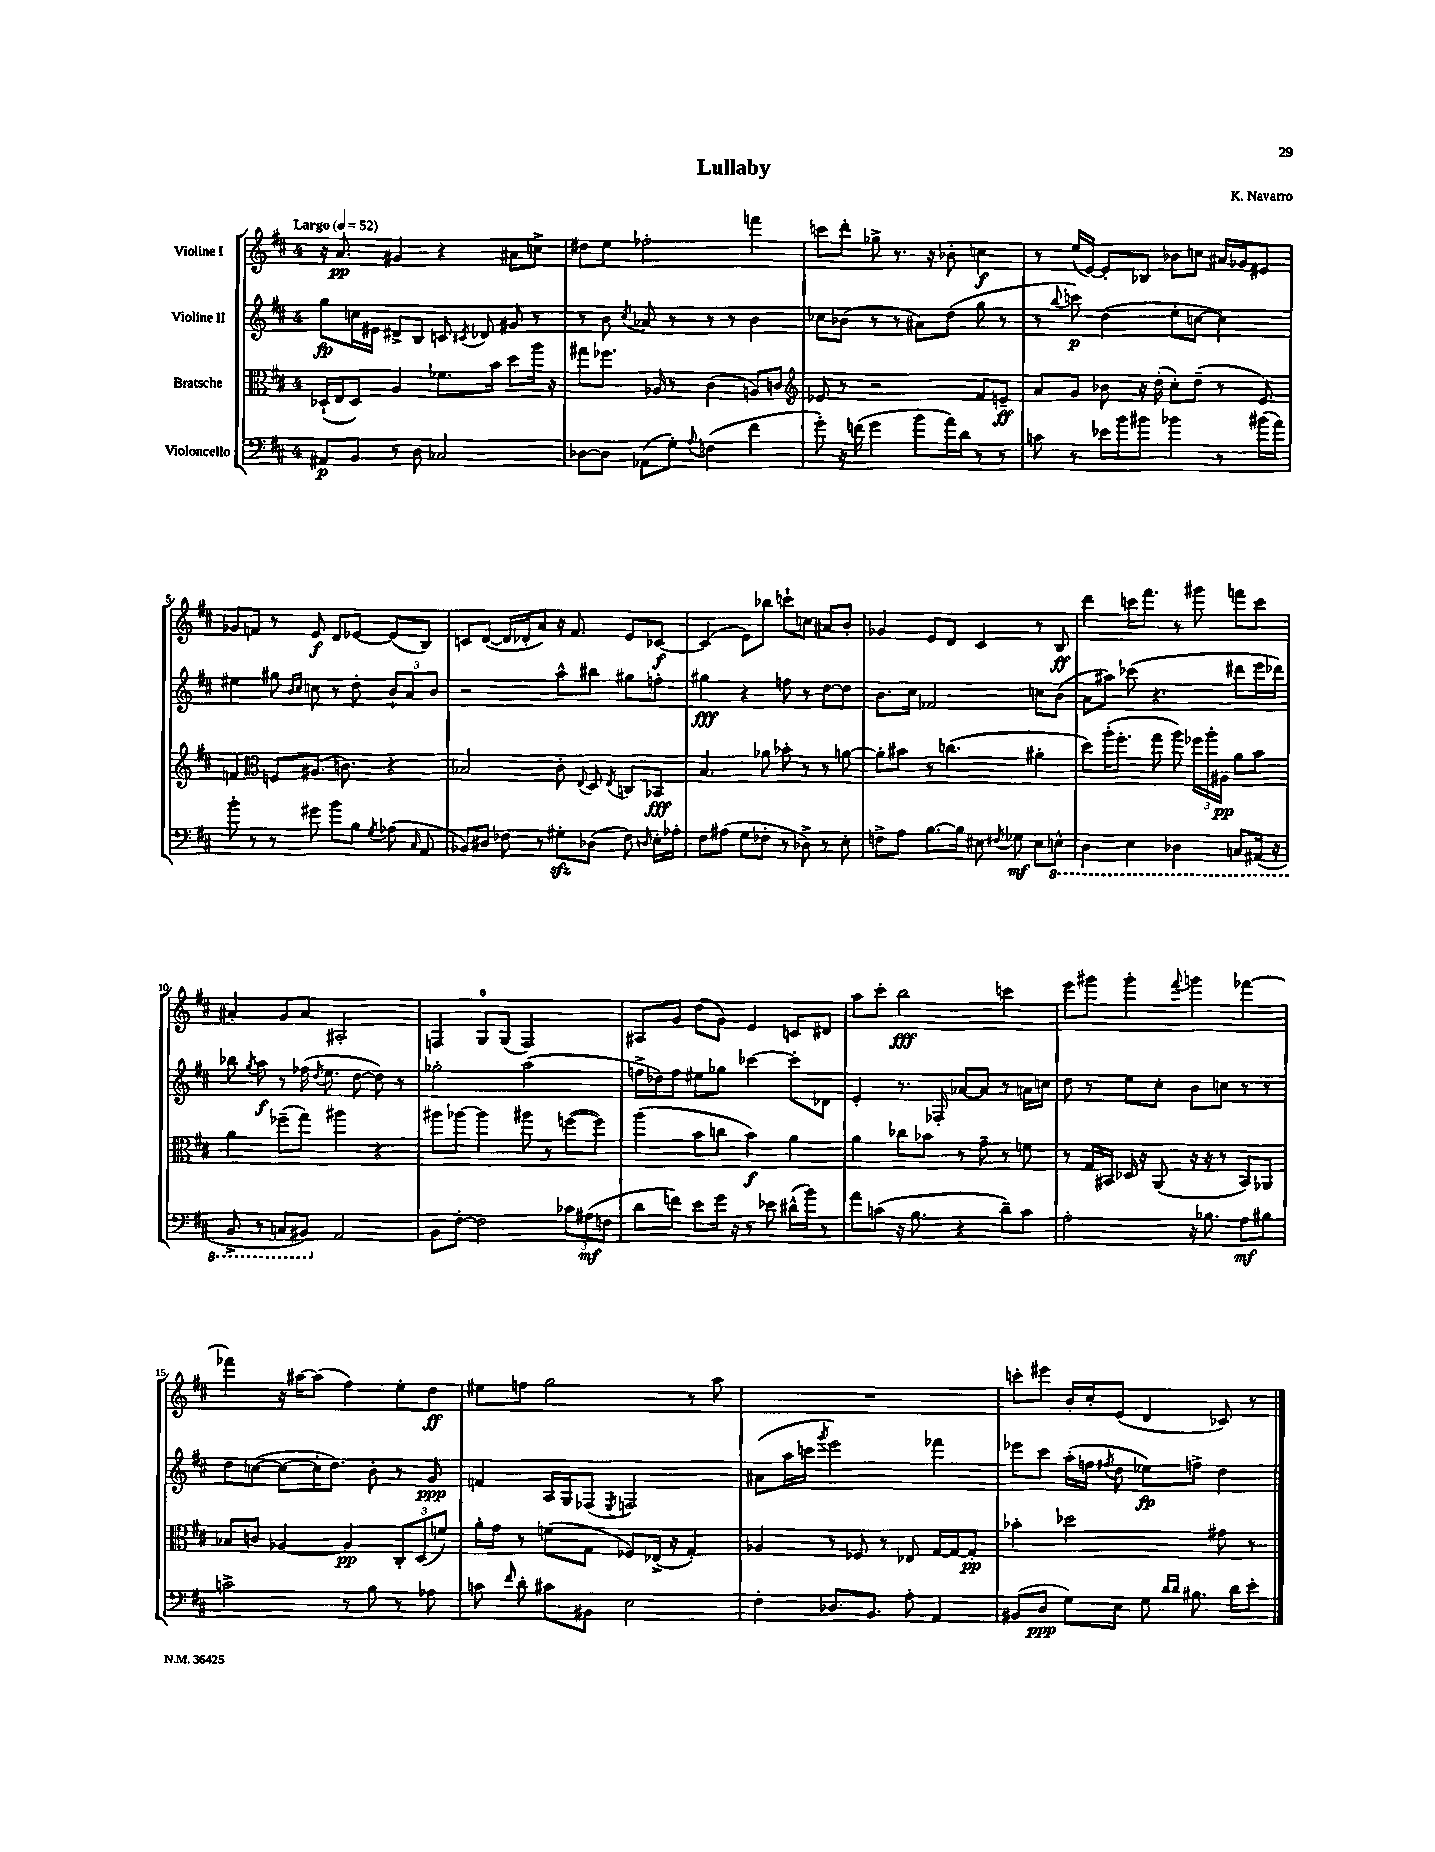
\header { title = "Lullaby" composer = "K. Navarro" }
<<
\new StaffGroup <<
\new Staff = "s0" \with { instrumentName = "Violine I" } {
    \clef treble \key d \major \once \override Staff.TimeSignature.style = #'single-digit \time 4/4 \tempo "Largo" 4 = 52
    \autoBeamOff r16 a'8.\pp gis'4 r4 ais'8[ c''8]-> |
    dis''8[ e''8] fes''2-. f'''4 |
    c'''8[ d'''8]-. ges''8-> r8. r16 bes'8-. c''4\f |
    r8 e''16[( e'16]~) e'8[-. bes8] bes'8[ c''8] ais'16[ ges'16 eis'8] |
    ges'8[ f'8] r8 e'8\f d'8[ ees'8]~ ees'8[( b8]) |
    c'8[ d'8]~( d'16[ des'16-. a'8]) r16 fis'8. e'8[ ces'8]~\f |
    ces'4( e'8[) bes''8] c'''8[-! c''8] ais'8[ b'8]-. |
    ges'4 e'8[ d'8] cis'4 r8 b8\ff |
    d'''4 c'''16[ fis'''8.] r8 gis'''8 f'''8[ c'''8] |
    ais'4-. g'8[ ais'8] ais2-. |
    f4 g8[-0 g8]( f2) |
    ais8[ g'8] d''8[( g'8]) e'4 c'8[ dis'8] |
    a''8[ cis'''8]-. b''2\fff c'''4 |
    e'''8[ gis'''8] gis'''4-. \appoggiatura { fis'''8 } g'''4 fes'''4~ |
    fes'''4 r16 ais''16[~ ais''8]( fis''4) e''8[-. d''8]\ff |
    eis''8[ f''8] g''2 r8 a''8 |
    R1 |
    c'''8[-. eis'''8] b'16[-. cis''16-. e'8]( d'4 ces'8) r8 \bar "|." |
}
\new Staff = "s1" \with { instrumentName = "Violine II" } {
    \clef treble \key d \major \once \override Staff.TimeSignature.style = #'single-digit \time 4/4
    \autoBeamOff g''8[\fp c''16 eis'16] dis'8[-> b8] c'8 \acciaccatura { cis'8 } des'8 gis'8 r8 |
    r8 b'8 \acciaccatura { cis''8 } aes'8 r8 r8 r8 b'4 |
    ces''8[ bes'8]( r8 r8 ais'8[) d''8]( g''8 r8 |
    r8 \appoggiatura { b''8 } c'''8\p) d''4( e''8[-. c''8]~ c''4) |
    eis''4 gis''8 \grace { b'16[ cis''16] } c''8 r8 d''8-. \tuplet 3/2 { b'8[-! a'8 b'8] } |
    r2 a''8[-^ bis''8] gis''8[ f''8]-. |
    gis''4\fff r4 f''8 r8 d''8[~ d''8] |
    b'8.[ cis''16] fes'2 c''8[ b'8]( |
    a'8[ ais''8]) ces'''8( r4. dis'''8[ e'''16 des'''16]) |
    bes''8 \acciaccatura { g''8 } a''8\f r8 fes''16( \acciaccatura { d''8 } e''8. d''8~ d''8) r8 |
    ges''2-. a''2( |
    f''16[-> des''16) f''8] eis''8[ ges''8] ces'''4~ ces'''8[-. des'8] |
    e'4-. r8. fes16-. aes'8[~ aes'8] r8 a'16[ c''16] |
    d''8 r8 e''8[ cis''8]-. b'8[ c''8] r8 r8 |
    d''8[ c''8]~( c''8[~ c''16-. d''8.]) b'8-. r8 g'8\ppp |
    f'4 a16[ g16 fes8]( \acciaccatura { e8 } f2) |
    ais'8[( a''16 c'''16] \acciaccatura { g'''8 } e'''2) fes'''4 |
    ees'''8[ cis'''8] a''16[-.( f''16] \acciaccatura { fis''8 } d''8 ees''8[\fp) f''8]-> d''4 \bar "|." |
}
\new Staff = "s2" \with { instrumentName = "Bratsche" } {
    \clef alto \key d \major \once \override Staff.TimeSignature.style = #'single-digit \time 4/4
    \autoBeamOff des16[-!( e16 des8]) a4 fes'8.[ b'16] d''8[ a''16] r16 |
    gis''8[ fes''8.] aes16 r8 cis'4( a8[) c'8] |
    \clef treble ees'8 r8 r2 fis'8[ e'8]--\ff |
    a'8[ g'8] bes'8 r16 d''16-.( cis''8[-.) d''8]--( r8 e'8) |
    f'4 \clef alto f8[ ais8.]( c'8.) r4 |
    bes2 cis'8-. \appoggiatura { e8 } d8 \acciaccatura { e8 } c8[ bes,8]\fff |
    b4. aes'8 bes'8-. r8 r8 a'8~ |
    a'8[-. bis'8] r8 c''4.( ais'4-. |
    d''8[) a''16-.( fis''8.]-. g''8 a''8) \tuplet 3/2 { fes''16[ a''16-. ais16]\pp } a'8[ b'8] |
    a'4 fes''8[--( g''8]) ais''4 r4 |
    ais''8[ aes''8]~ aes''4 ais''8 r8 f''8[~( f''8]) |
    a''4( b'8[ c''8] b'4\f) a'4 |
    a'4 ces''8[ bes'8] r8 g'8-- r8 f'8 |
    r8 g16[ bis,16] des16 r16 a,8( r16 r16 r8 bis,8[) aes,8] |
    bes8[ c'8] aes4~ aes4\pp \tuplet 3/2 { cis8[-. d8( f'8]) } |
    a'16[-. g'16] r8 f'8[( g8] fes8[) ees16]->( r16 g4-.) |
    aes4 r8 fes8 r8 ees8 g16[~ g16~ g8]-.\pp |
    bes'4-. des''2 gis'8 r8 \bar "|." |
}
\new Staff = "s3" \with { instrumentName = "Violoncello" } {
    \clef bass \key d \major \once \override Staff.TimeSignature.style = #'single-digit \time 4/4
    \autoBeamOff ais,8[\p b,8] r8 d8 ces2 |
    des8[~ des8] aes,8[( g8]-.) \appoggiatura { a8 } f4( fis'4 |
    g'8-.) r16 f'16( g'4 b'8[ a'16) d'16] r8 r8 |
    c'8 r8 ees'16[ b'16 bis'8] bes'4 r8 bis'16[( a'16]) |
    b'8-. r8 r8 gis'8 b'8[ b8] \acciaccatura { g8 } aes8( \grace { cis16 } a,8 |
    bes,8[) dis8] fes8 r8 gis8[-.\sfz des8]( fes8) \grace { d16 } e16[-. aes16]-. |
    fis8[ ais8]( g8[ fes8]-. r8 des8->) r8 e8-. |
    f8[-> a8] b8.[~ b16] eis8 \acciaccatura { fis8 } ges8\mf eis8[ \ottava #-1 e,!8]-^ |
    d,4 e,4 des,4 c,8[ ais,,16]( r16 |
    b,,8-> r8 c,8[ bis,,8]) \ottava #0 a,2 |
    b,8[ fis8]~-. fis2 \tuplet 3/2 { ces'8[ ais8\mf( f8] } |
    d'8[ f'8]) e'8[ g'16] r16 r8 ees'8 dis'16[-^( b'16]) r8 |
    a'8[ c'8]( r16 b8. r4 d'8[--) c'8] |
    a2-. r16 bes8. a8[\mf bis8] |
    c'2-> r8 b8 r8 aes8 |
    c'8 \grace { fis'16 } d'8-. cis'8[ bis,8] e2 |
    fis4-. des8.[ b,8.] a8-. a,4 |
    bis,8[( d8]\ppp g8[) e8] g8 \grace { d'16[ d'16] } bis8. d'16[ e'8]-. \bar "|." |
}
>>
>>
